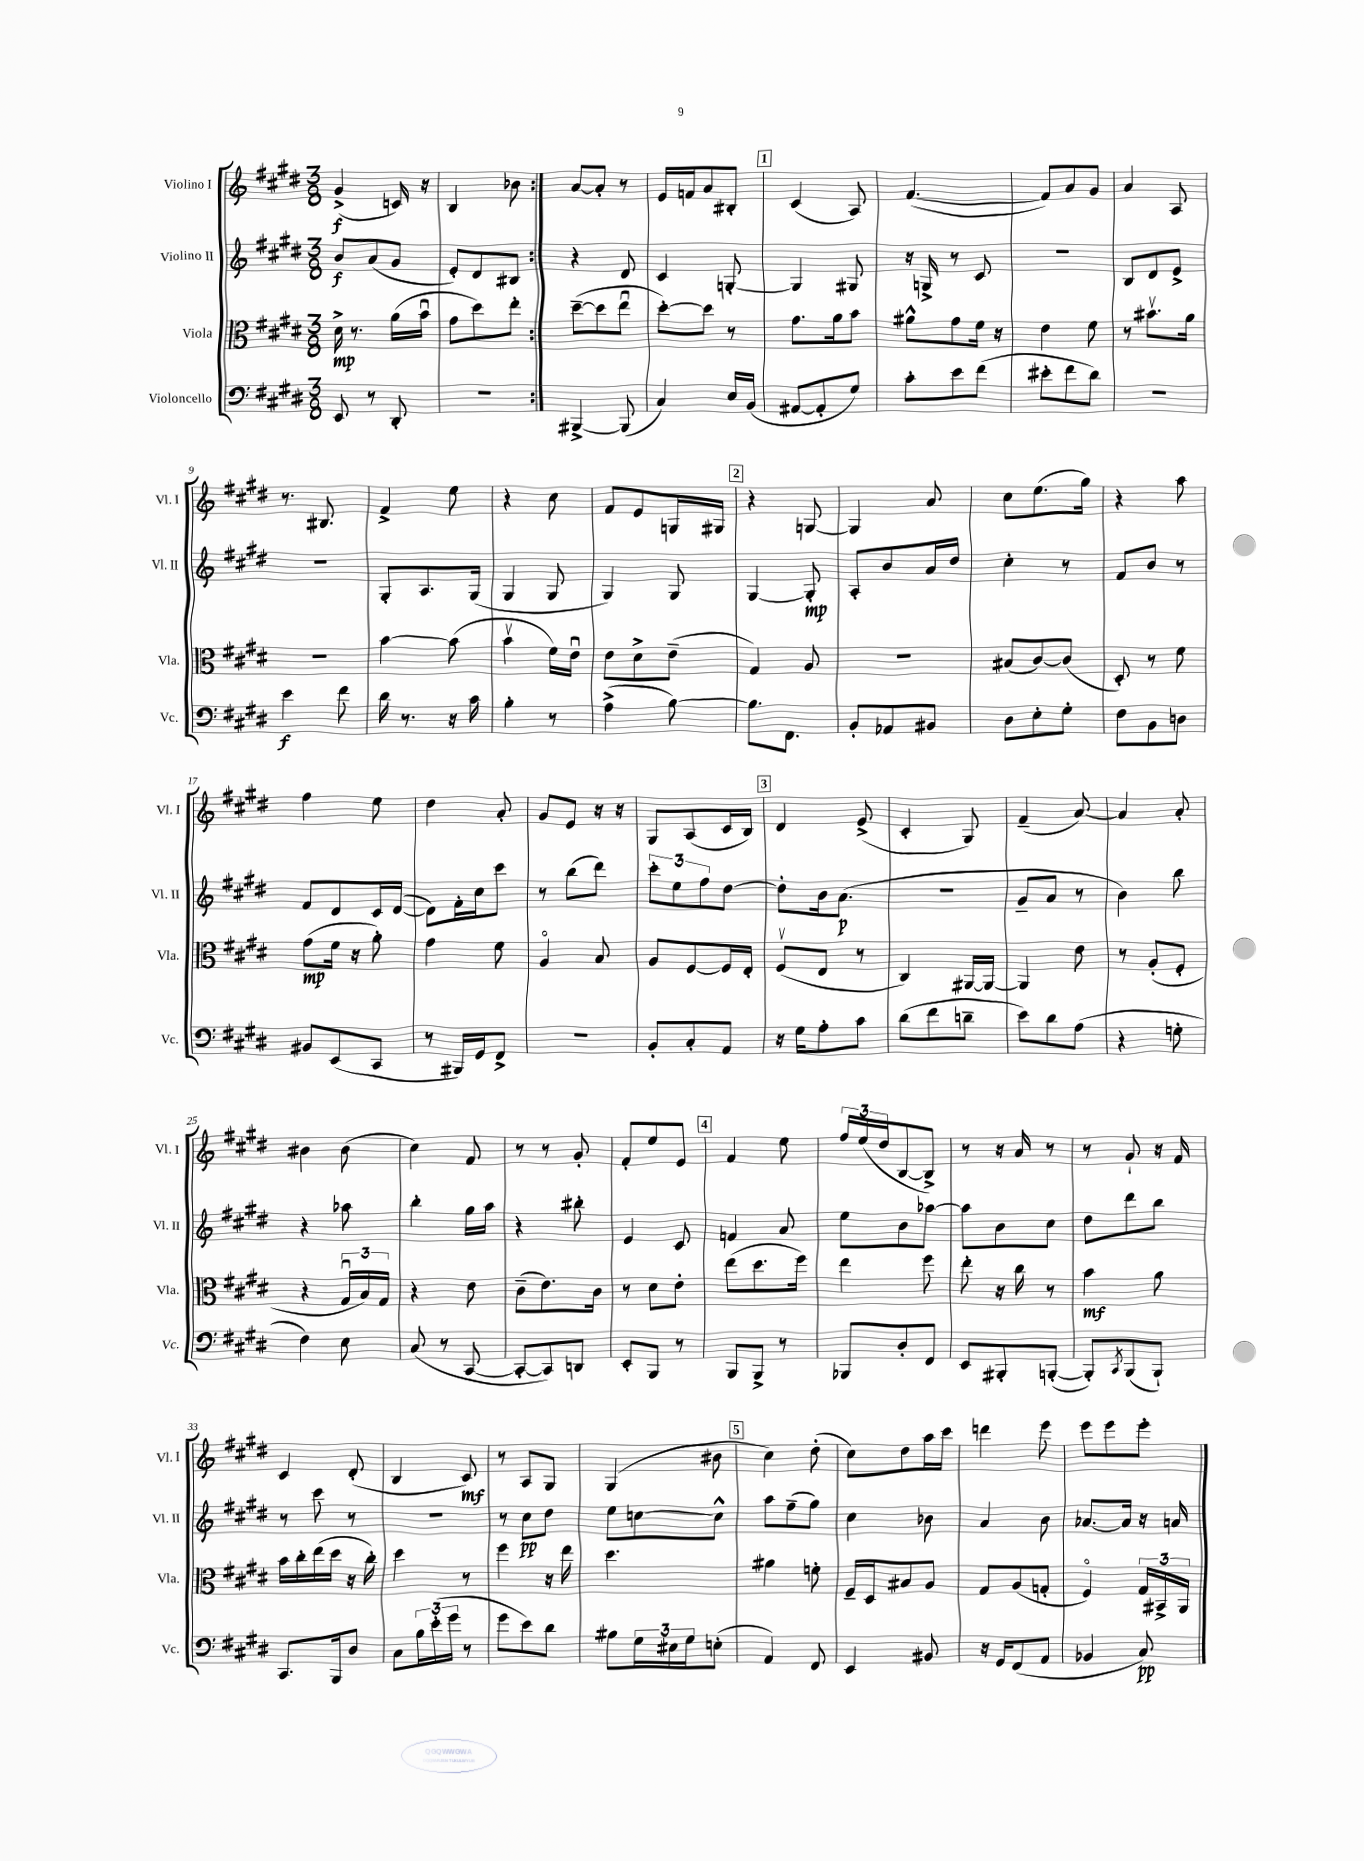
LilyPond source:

<<
\new StaffGroup <<
\new Staff = "s0" \with { instrumentName = "Violino I" shortInstrumentName = "Vl. I" } {
    \clef treble \key e \major \numericTimeSignature \time 3/8
    \repeat volta 2 { gis'4->\f( c'16) r16 |
    b4 bes'8 | }
    a'8~ a'8-. r8 |
    e'16 f'16 a'8 bis8-. |
    \mark \markup { \box "1" } cis'4( a8) |
    fis'4.~( |
    fis'8) a'8 gis'8 |
    a'4 a8 |
    r8. bis8. |
    fis'4-> e''8 |
    r4 cis''8 |
    fis'8 e'8 g16 gis16 |
    \mark \markup { \box "2" } r4 g8~ |
    g4 a'8 |
    cis''8 e''8.( gis''16) |
    r4 a''8 |
    fis''4 e''8 |
    dis''4 a'8-. |
    gis'8 e'8 r16 r16 |
    gis8 a8( cis'16 b16) |
    \mark \markup { \box "3" } dis'4 e'8->( |
    cis'4-. gis8) |
    fis'4--( a'8~) |
    a'4 a'8-. |
    bis'4 bis'8( |
    cis''4) fis'8 |
    r8 r8 gis'8-. |
    fis'8-. e''8 e'8 |
    \mark \markup { \box "4" } fis'4 e''8 |
    \tuplet 3/2 { fis''16 e''16( dis''16 } b8~ b8->) |
    r8 r16 a'16 r8 |
    r8 gis'8-! r16 fis'16 |
    cis'4 dis'8-.( |
    b4 cis'8\mf) |
    r8 a8 gis8 |
    gis4( bis'8 |
    \mark \markup { \box "5" } cis''4) dis''8-.( |
    cis''8) dis''8 a''16 cis'''16 |
    d'''4 e'''8 |
    e'''8 e'''8 e'''8-. \bar "|." |
}
\new Staff = "s1" \with { instrumentName = "Violino II" shortInstrumentName = "Vl. II" } {
    \clef treble \key e \major \numericTimeSignature \time 3/8
    \repeat volta 2 { b'8\f a'8( gis'8 |
    e'8-.) dis'8 bis8 | }
    r4 dis'8 |
    cis'4 g8~-. |
    \mark \markup { \box "1" } g4 gis8 |
    r16 g16-> r8 cis'8 |
    R4. |
    b8 dis'8 e'8-> |
    r4. |
    gis8-. a8. gis16( |
    gis4 gis8 |
    gis4) gis8 |
    \mark \markup { \box "2" } gis4~ gis8-.\mp |
    a8-. b'8 a'16 dis''16 |
    cis''4-. r8 |
    fis'8 b'8 r8 |
    fis'8 dis'8 cis'16 dis'16~( |
    dis'8) fis'16-. cis''16 cis'''8 |
    r8 b''8( dis'''8) |
    \tuplet 3/2 { cis'''8-. e''8 fis''8 } dis''8~ |
    \mark \markup { \box "3" } dis''8-. b'16 a'8.\p( |
    R4. |
    gis'8-- a'8 r8 |
    b'4) b''8 |
    r4 aes''8 |
    b''4-. gis''16 a''16 |
    r4 bis''8-. |
    e'4 cis'8 |
    \mark \markup { \box "4" } f'4 a'8 |
    e''8 b'8 aes''8~ |
    aes''8 b'8 cis''8 |
    dis''8 dis'''8 b''8 |
    r8 cis'''8 r8 |
    R4. |
    r8 cis''8\pp dis''8 |
    e''8 c''8~ c''8-^ |
    \mark \markup { \box "5" } a''8 fis''8--( gis''8) |
    cis''4 bes'8 |
    a'4 b'8 |
    aes'8.~ aes'16 r16 a'16 \bar "|." |
}
\new Staff = "s2" \with { instrumentName = "Viola" shortInstrumentName = "Vla." } {
    \clef alto \key e \major \numericTimeSignature \time 3/8
    \repeat volta 2 { dis'16->\mp r8. a'16( b'16\downbow |
    gis'8 dis''8) e''8-. | }
    dis''8~--( dis''8 e''8\downbow |
    dis''8~-.) dis''8 r8 |
    \mark \markup { \box "1" } gis'8. a'16 b'8 |
    ais'8-^ gis'8 fis'16 r16 |
    e'4 fis'8 |
    r8 bis'8.\upbow a'16 |
    r4. |
    b'4~ b'8( |
    b'4\upbow fis'16) e'16\downbow |
    e'8 dis'8-> e'8--( |
    \mark \markup { \box "2" } gis4) a8 |
    R4. |
    bis8( cis'8~) cis'8( |
    dis8-.) r8 fis'8 |
    gis'8\mp( fis'16 r16 a'8-.) |
    gis'4 fis'8 |
    a4\flageolet b8 |
    a8 fis8~ fis16 e16-. |
    \mark \markup { \box "3" } fis8\upbow( e8 r8 |
    cis4) ais,16~ ais,16~ |
    ais,4 e'8 |
    r8 a8-.( fis8-. |
    r4 \tuplet 3/2 { gis16\downbow b16) gis16 } |
    r4 e'8 |
    cis'8--( e'8.) cis'16 |
    r8 dis'8 e'8-. |
    \mark \markup { \box "4" } e''8( dis''8. fis''16) |
    e''4 fis''8 |
    e''8-. r16 cis''16 r8 |
    b'4\mf a'8 |
    b'16 cis''16-. e''16( dis''16 r16 cis''16-.) |
    dis''4 r8 |
    fis''4 r16 e''16 |
    dis''4. |
    \mark \markup { \box "5" } ais'4 f'8-. |
    fis16-- dis16 bis8 a8 |
    gis8 a8( g8-. |
    fis4\flageolet) \tuplet 3/2 { gis16 bis,16-> a,16 } \bar "|." |
}
\new Staff = "s3" \with { instrumentName = "Violoncello" shortInstrumentName = "Vc." } {
    \clef bass \key e \major \numericTimeSignature \time 3/8
    \repeat volta 2 { e,8 r8 dis,8-. |
    R4. | }
    bis,,4~-> bis,,8( |
    cis4) e16 b,16( |
    \mark \markup { \box "1" } ais,8~ ais,8-. gis8) |
    cis'8-. e'8 fis'8( |
    eis'8-. fis'8 dis'8) |
    R4. |
    e'4\f fis'8 |
    dis'16 r8. r16 cis'16 |
    b4-. r8 |
    a4->( b8~) |
    \mark \markup { \box "2" } b8. fis,8. |
    b,8-. aes,8 bis,8 |
    dis8 e8-. gis8-. |
    fis8 b,8 d8 |
    bis,8 e,8( cis,8 |
    r8 bis,,16) gis,16 fis,8-> |
    R4. |
    b,8-. cis8-. a,8 |
    \mark \markup { \box "3" } r16 gis16 a8-. cis'8 |
    dis'8( fis'8 d'8-- |
    e'8) dis'8 a8( |
    r4 g8-. |
    fis4) e8 |
    cis8( r8 cis,8~ |
    cis,8~-. cis,8) d,8 |
    e,8-. b,,8 r8 |
    \mark \markup { \box "4" } b,,8 b,,8-> r8 |
    bes,,8 dis8-. fis,8 |
    e,8 bis,,8-. b,,8~-.( |
    b,,8-.) \acciaccatura { cis,8 } b,,8( b,,8-!) |
    cis,8. b,,16 dis8 |
    cis8 \tuplet 3/2 { b16 e'16-.( gis'16 } r8 |
    gis'8 e'8) dis'8 |
    bis8 \tuplet 3/2 { gis16 eis16 gis16 } e8-.( |
    \mark \markup { \box "5" } a,4) fis,8 |
    e,4 bis,8 |
    r16 gis,16 fis,8( a,8 |
    bes,4 cis8\pp) \bar "|." |
}
>>
>>
